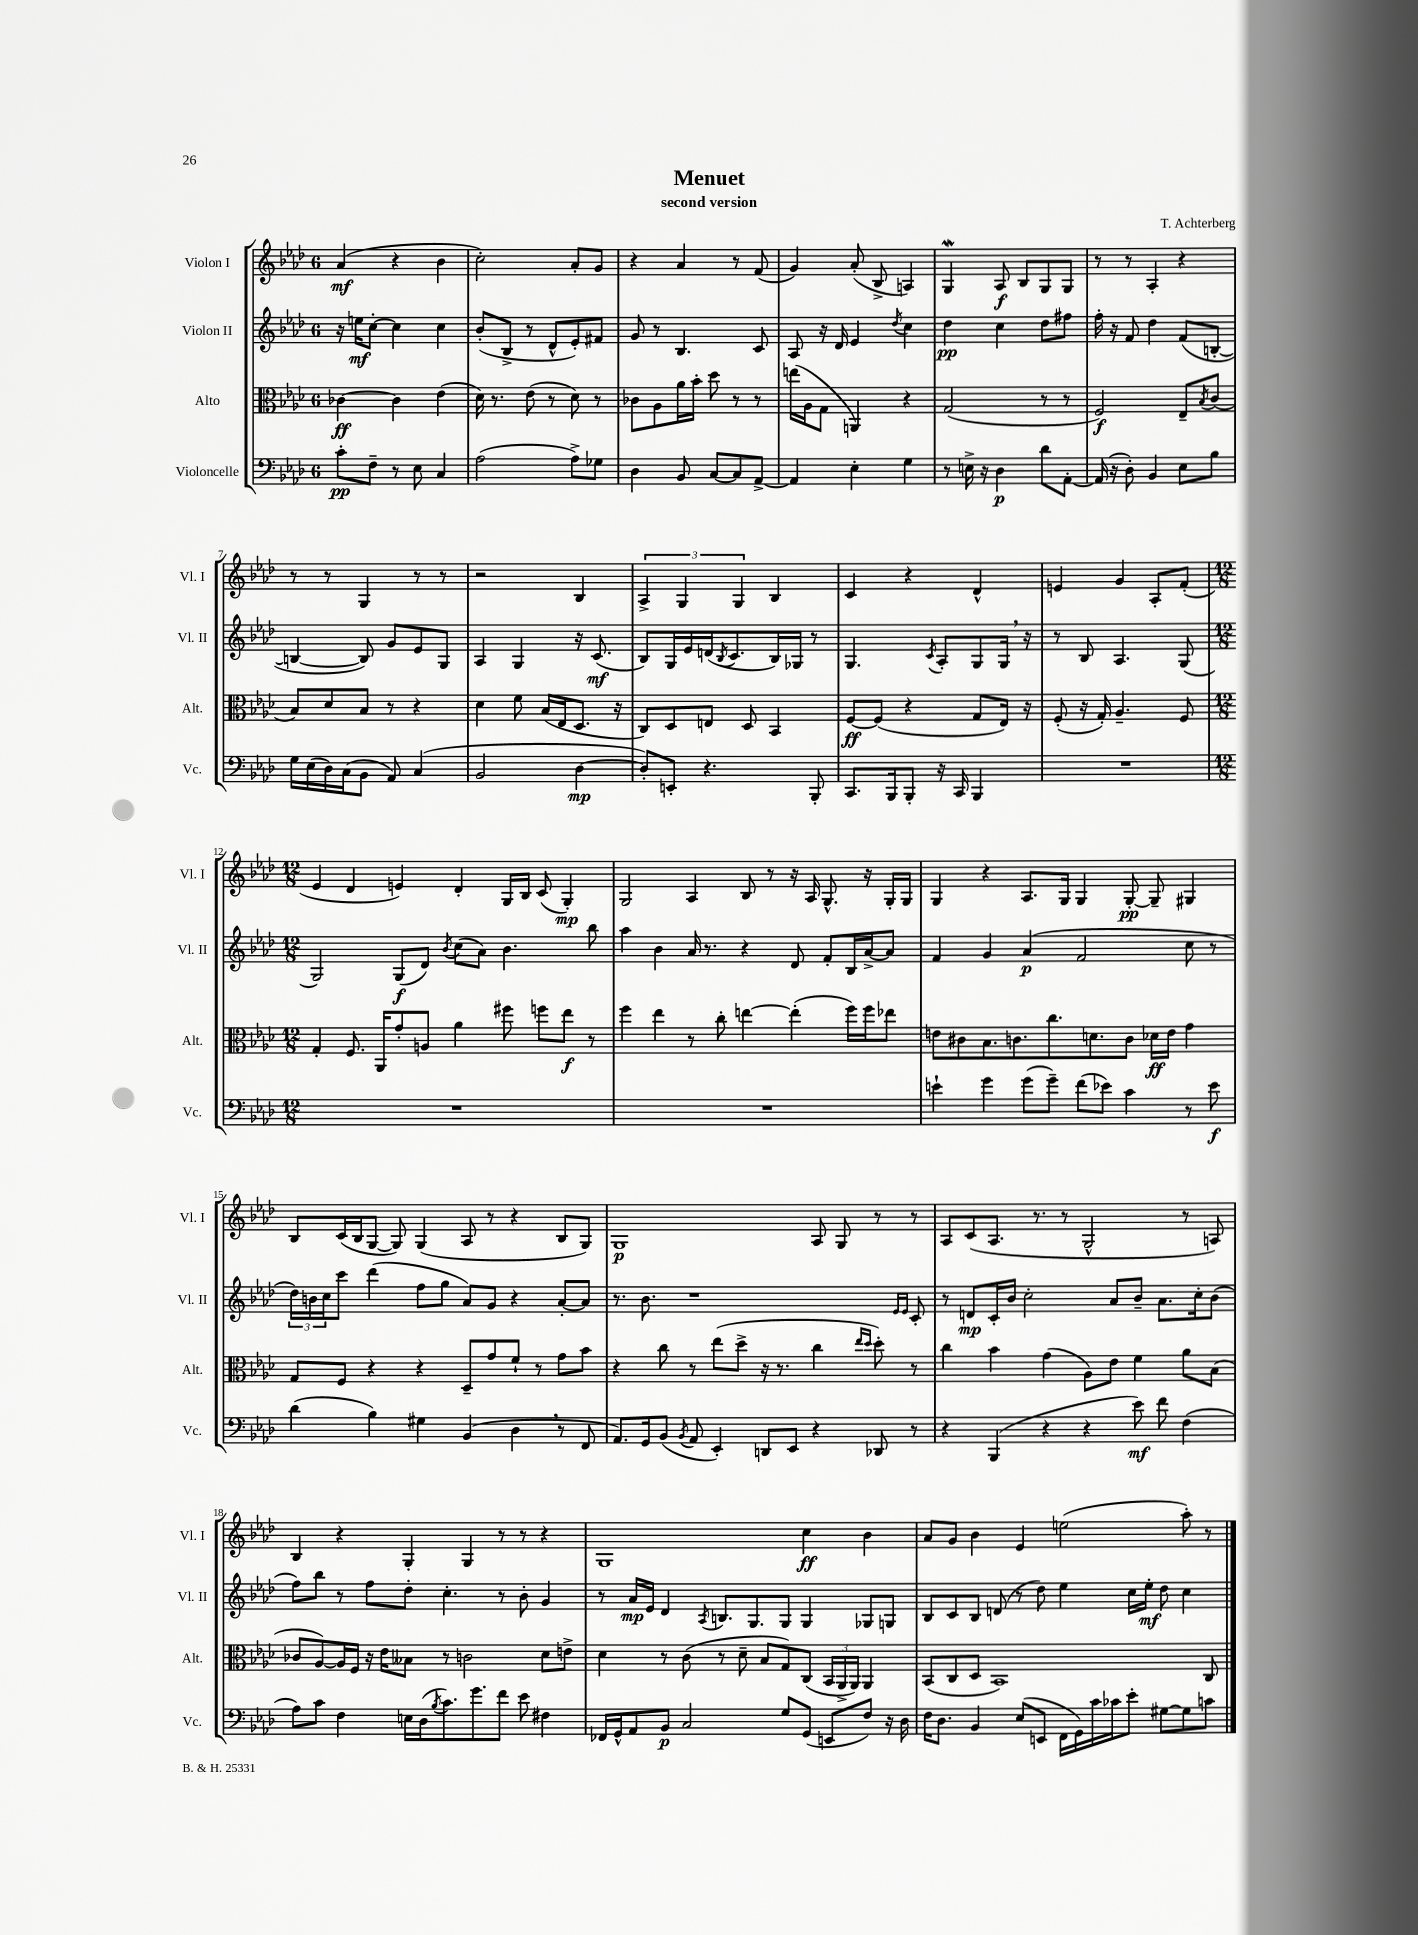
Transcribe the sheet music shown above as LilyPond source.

\header { title = "Menuet" composer = "T. Achterberg" subtitle = "second version" }
<<
\new StaffGroup <<
\new Staff = "s0" \with { instrumentName = "Violon I" shortInstrumentName = "Vl. I" } {
    \clef treble \key aes \major \once \override Staff.TimeSignature.style = #'single-digit \time 6/8
    aes'4\mf( r4 bes'4 |
    c''2-.) aes'8-. g'8 |
    r4 aes'4 r8 f'8( |
    g'4) aes'8-.( bes8-> a4) |
    g4\mordent aes8\f bes8 g8 g8 |
    r8 r8 aes4-. r4 |
    r8 r8 g4 r8 r8 |
    r2 bes4 |
    \tuplet 3/2 { aes4-> g4 g4 } bes4 |
    c'4 r4 des'4-^ |
    e'4 g'4 aes8-. f'8-.( |
    \numericTimeSignature \time 12/8 ees'4 des'4 e'4) des'4-. g16 bes16 c'8( g4-.\mp) |
    g2 aes4 bes8 r8 r16 aes16 g8.-^ r16 g16-. g16 |
    g4 r4 aes8. g16 g4 g8~-.\pp g8-- gis4 |
    bes8 c'16( bes16 g8~ g8) g4( aes8 r8 r4 bes8 g8) |
    g1\p aes8 g8 r8 r8 |
    aes8 c'8( aes8. r8. r8 g2-^ r8 a8) |
    bes4 r4 g4-. g4 r8 r8 r4 |
    g1 c''4\ff bes'4 |
    aes'8 g'8 bes'4 ees'4 e''2( aes''8-.) r8 \bar "|." |
}
\new Staff = "s1" \with { instrumentName = "Violon II" shortInstrumentName = "Vl. II" } {
    \clef treble \key aes \major \once \override Staff.TimeSignature.style = #'single-digit \time 6/8
    r16 e''16\mf c''8~-. c''4 c''4 |
    bes'8-.( bes8-> r8 des'8-^ ees'8-.) fis'8 |
    g'8 r8 bes4. c'8 |
    aes8 r16 des'16 ees'4 \acciaccatura { des''8 } c''4 |
    des''4\pp c''4 des''8 fis''8 |
    f''16-. r16 f'8 des''4 f'8( b8~-. |
    b4~ b8) g'8 ees'8 g8 |
    aes4 g4 r16 c'8.\mf( |
    bes8) g16 ees'16 d'16( \acciaccatura { bes8 } c'8. bes16) ges16 r8 |
    g4. \acciaccatura { c'8 } aes8-. g8 g16 \breathe r16 |
    r8 bes8 aes4. g8( |
    \numericTimeSignature \time 12/8 g2) g8\f( des'8) \acciaccatura { bes'8 } c''8( aes'8) bes'4. bes''8 |
    aes''4 bes'4 aes'16 r8. r4 des'8 f'8-. bes16 aes'16~-> aes'8 |
    f'4 g'4 aes'4\p( f'2 c''8 r8 |
    \tuplet 3/2 { des''16) b'16 c''16 } c'''8 des'''4( f''8 g''8 aes'8) g'8 r4 aes'8~-. aes'8 |
    r8. bes'8. r1 \grace { ees'16 ees'16 } c'8-. |
    r8 d'8\mp c'16-. bes'16 c''2-. aes'8 bes'8-- aes'8. c''16-. bes'8( |
    f''8) bes''8 r8 f''8 des''8-. c''4.-. r8 bes'8-. g'4 |
    r8 aes'16\mp ees'16 des'4 \acciaccatura { aes8 } b8. g8. g8 g4 ges8 g8 |
    bes8 c'8 bes8 d'8( r8 des''8) ees''4 c''16 ees''16-.\mf des''8 c''4 \bar "|." |
}
\new Staff = "s2" \with { instrumentName = "Alto" shortInstrumentName = "Alt." } {
    \clef alto \key aes \major \once \override Staff.TimeSignature.style = #'single-digit \time 6/8
    ces'4~\ff ces'4 ees'4( |
    des'16) r8. ees'8( r8 des'8) r8 |
    ces'8 aes8 aes'16 bes'16-. des''8 r8 r8 |
    e''16( aes16 g8 a,4) r4 |
    g2( r8 r8 |
    f2\f) ees8-- \acciaccatura { bes8 } c'8( |
    bes8) des'8 bes8 r8 r4 |
    des'4 f'8 bes16( ees16 des8. r16 |
    c8) des8 e8 des8 bes,4 |
    f8~\ff f8( r4 g8 ees16) r16 |
    f8-.( r16 g16-.) aes4.-- f8 |
    \numericTimeSignature \time 12/8 g4-. f8. aes,16 g'8-. a8 aes'4 fis''8 f''8 ees''8\f r8 |
    f''4 ees''4 r8 c''8-. e''4~ e''4-.( f''16) f''16 ees''8 |
    e'8 cis'8 bes8. c'8. c''8. d'8. c'8 des'16\ff e'16 g'4 |
    g8 f8 r4 r4 des8-- g'8 f'8-! r8 g'8 bes'8 |
    r4 c''8 r8 ees''8( des''8-> r16 r8. c''4 \grace { ees''16 des''16 } des''8-.) r8 |
    c''4 bes'4 g'4( aes8) ees'8 f'4 aes'8 bes8( |
    ces'8 aes8~) aes16 f16 r16 ees'16 beses8 r8 c'2 des'8 e'8-> |
    des'4 r8 c'8( r8 des'8-- bes8 g8) c8( \tuplet 3/2 { bes,16 aes,16-> aes,16) } aes,4 |
    bes,8( c8 des8 bes,1) c8 \bar "|." |
}
\new Staff = "s3" \with { instrumentName = "Violoncelle" shortInstrumentName = "Vc." } {
    \clef bass \key aes \major \once \override Staff.TimeSignature.style = #'single-digit \time 6/8
    c'8-.\pp f8-- r8 ees8 c4 |
    aes2( aes8->) ges8 |
    des4 bes,8 c8~ c8 aes,8~-> |
    aes,4 ees4-. g4 |
    r8 e16-> r16 des4\p des'8 aes,8~-. |
    aes,16( r16 des8-.) bes,4 ees8 bes8 |
    g16 ees16( des16) c16( bes,8 aes,8) c4( |
    bes,2 des4~\mp |
    des8-.) e,8-. r4. bes,,8-. |
    c,8. bes,,16 bes,,8-. r16 c,16 bes,,4 |
    R2. |
    \numericTimeSignature \time 12/8 R1. |
    R1. |
    e'4-! g'4 g'8( g'8--) f'8( ees'8) c'4 r8 ees'8\f |
    des'4( bes4) gis4 bes,4( des4 \breathe r8 f,8 |
    aes,8.) g,16 bes,8( \acciaccatura { bes,8 } aes,8 ees,4-.) d,8 ees,8 r4 des,8 r8 |
    r4 bes,,4( r4 r4 ees'8\mf) f'8 f4( |
    aes8) c'8 f4 e16 des16( \acciaccatura { bes8 } c'8.) g'8. f'8 ees'8 fis4 |
    fes,16 g,16-^ aes,8 bes,8\p c2 g8 g,8( e,8 f8) r16 des16 |
    f16 des8. bes,4 ees8( e,8 f,16 g,16) c'16 ces'16 ees'8-. gis8~ gis8 c'8 \bar "|." |
}
>>
>>
